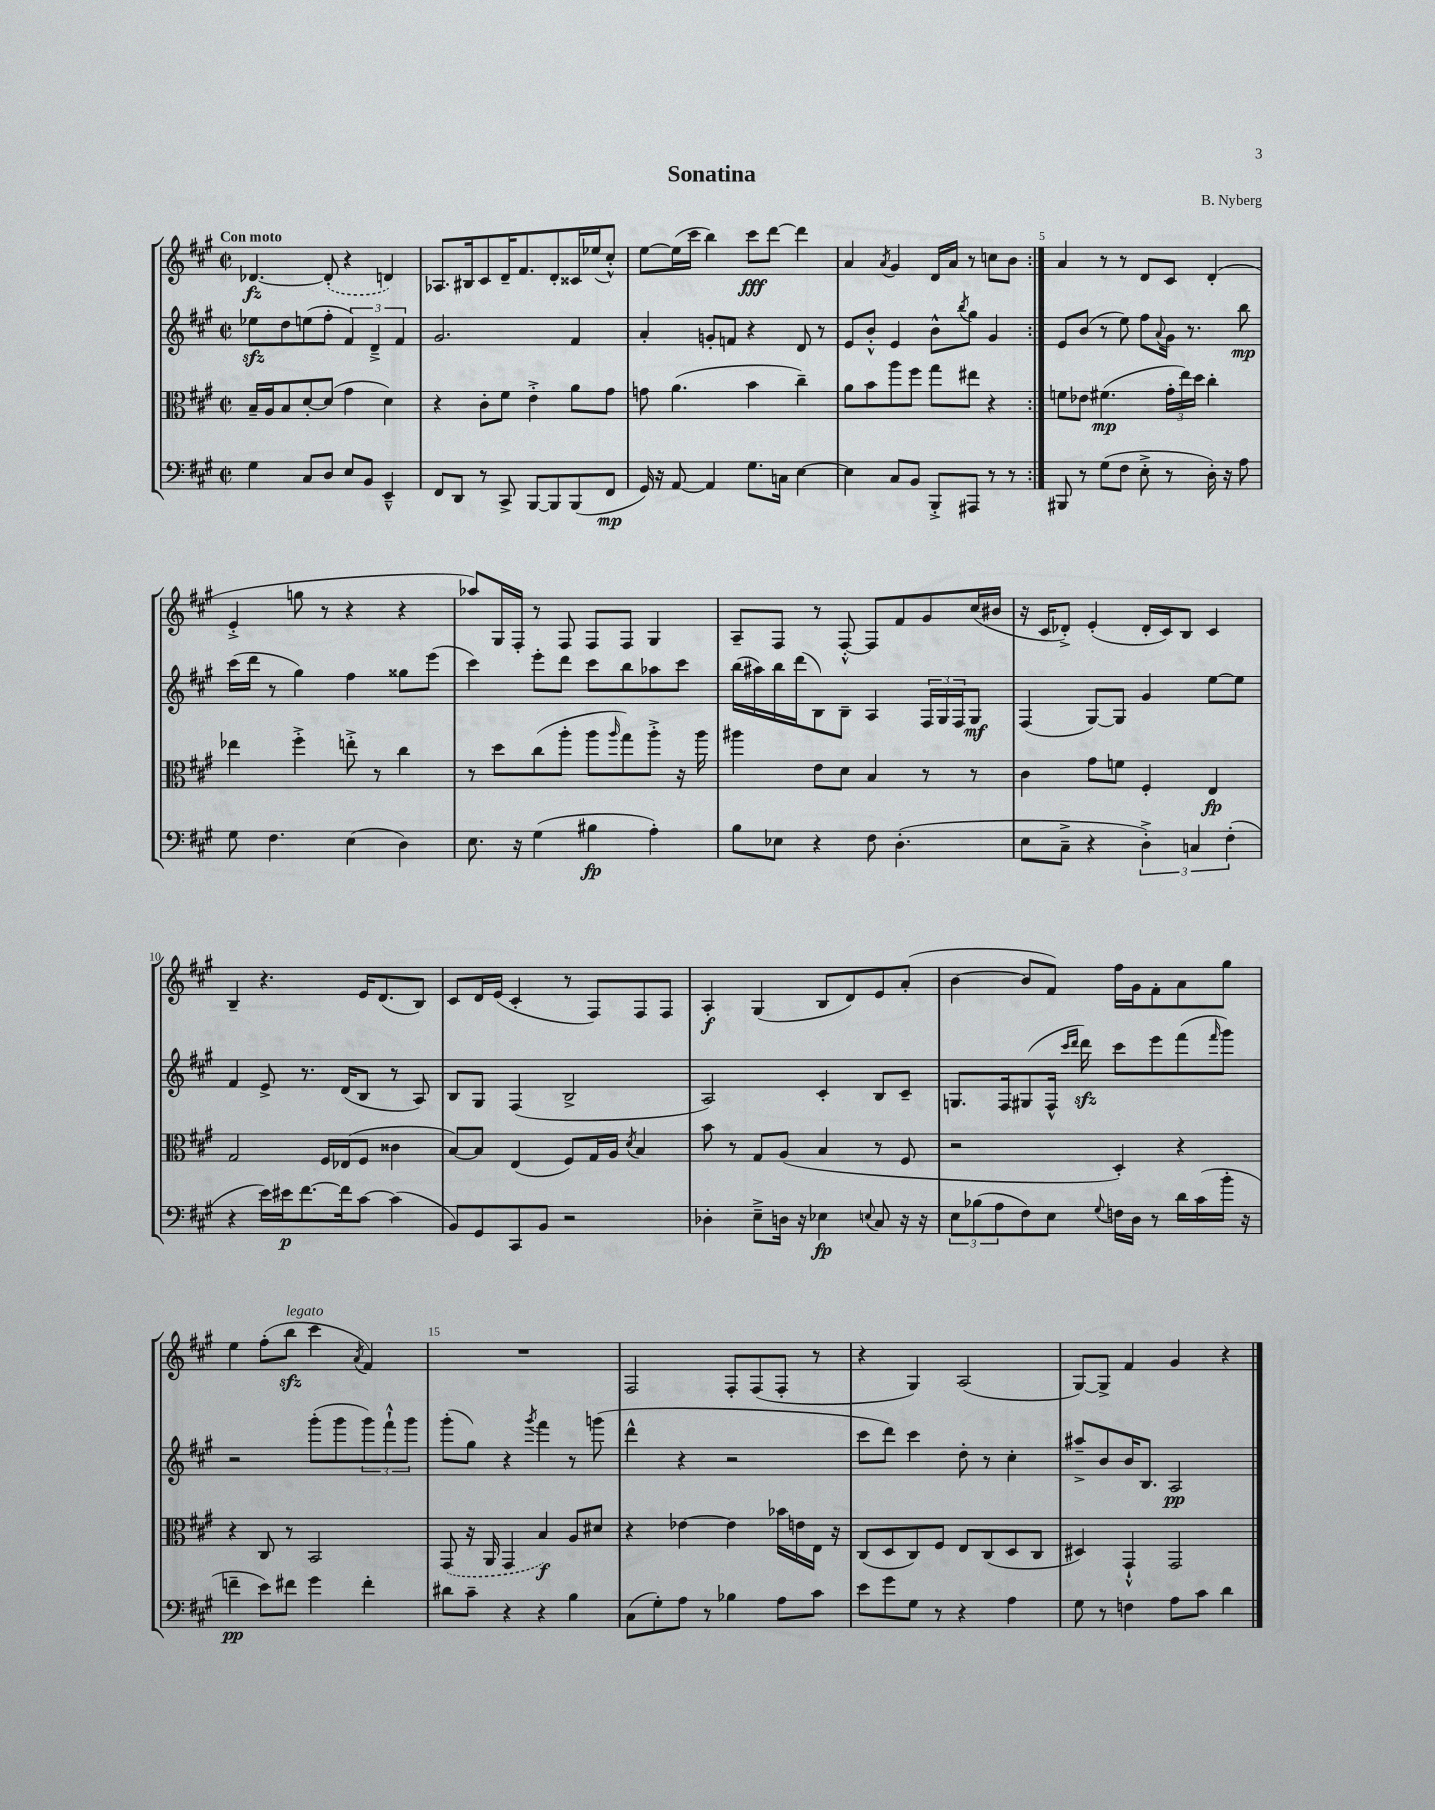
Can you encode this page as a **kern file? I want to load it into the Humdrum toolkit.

**kern	**dynam	**kern	**dynam	**kern	**dynam	**kern	**dynam
*part4	*part4	*part3	*part3	*part2	*part2	*part1	*part1
*staff4	*staff4	*staff3	*staff3	*staff2	*staff2	*staff1	*staff1
*clefF4	*	*clefC3	*	*clefG2	*	*clefG2	*
*k[f#c#g#]	*	*k[f#c#g#]	*	*k[f#c#g#]	*	*k[f#c#g#]	*
*M2/2	*	*M2/2	*	*M2/2	*	*M2/2	*
*met(c|)	*	*met(c|)	*	*met(c|)	*	*met(c|)	*
=1	=1	=1	=1	=1	=1	=1	=1
!	!	!	!	!	!	!LO:TX:a:B:t=Con moto	!
4G#\	.	16B~/LL	.	8ee-Xzz\L	.	[4.d-X/	fz
.	.	16A/J	.	.	.	.	.
.	.	8B/	.	8dd\	.	.	.
8C#/L	.	[8d'/	.	(8een\	.	.	.
8D/J	.	(8d/J]	.	8ff#'\J	.	(8d-'/]	.
8E/L	.	4g#\	.	6f#/)	.	4r	.
8BB/J	.	.	.	.	.	.	.
.	.	.	.	6d~^/	.	.	.
4EE~^^/	.	4d\)	.	.	.	4dn/)	.
.	.	.	.	6f#/	.	.	.
=2	=2	=2	=2	=2	=2	=2	=2
8FF#/L	.	4r	.	2.g#/	.	8.A-X/L	.
8DD/J	.	.	.	.	.	.	.
.	.	.	.	.	.	16B#X/k	.
8r	.	8c#'\L	.	.	.	8c#/	.
8CC#^/	.	8f#\J	.	.	.	16d~/K	.
.	.	.	.	.	.	8.f#/	.
[8BBB/L	.	4e'^\	.	.	.	.	.
8BBB/]	.	.	.	.	.	8d'/	.
(8BBB/	.	8a\L	.	4f#/	.	16c##X/L	.
.	.	.	.	.	.	(16ee-X/J	.
8FF#/J	mp	8g#\J	.	.	.	8cc#'^^/J)	.
=3	=3	=3	=3	=3	=3	=3	=3
16GG#/)	.	8gn\	.	4a'/	.	[8ee\L	.
16r	.	.	.	.	.	.	.
[8AA/	.	(4.a\	.	.	.	(16ee\L]	.
.	.	.	.	.	.	16ccc#\JJ	.
4AA/]	.	.	.	8gn'/L	.	4bb\)	.
.	.	.	.	8fn/J	.	.	.
8.G#\L	.	4b\	.	4r	.	8ccc#\L	fff
.	.	.	.	.	.	[8ddd\J	.
16Cn\Jk	.	.	.	.	.	.	.
[4E\	.	4cc#~\)	.	8d/	.	4ddd\]	.
.	.	.	.	8r	.	.	.
=4	=4	=4	=4	=4	=4	=4	=4
4E\]	.	8a\L	.	8e/L	.	4a/	.
.	.	8b\	.	8b'^^/J	.	.	.
.	.	.	.	.	.	8qa/	.
8C#/L	.	8aa\	.	4e/	.	4g#/	.
8BB/J	.	8ff#\J	.	.	.	.	.
8BBB'^/L	.	8gg#\L	.	8b^^\L	.	16d/LL	.
.	.	.	.	.	.	16a/JJ	.
.	.	.	.	8qbb/	.	.	.
8AAA#X/J	.	8ee#X\J	.	8gg#\J	.	8r	.
8r	.	4r	.	4g#/	.	8ccn\L	.
8r	.	.	.	.	.	8b\J	.
=5:|!	=5:|!	=5:|!	=5:|!	=5:|!	=5:|!	=5:|!	=5:|!
8BBB#X/	.	8fn\L	.	8e/L	.	4a/	.
8r	.	8e-X\J	.	(8b/J	.	.	.
(8G#\L	.	(4.f#X\	mp	8r	.	8r	.
8F#\J	.	.	.	8ee\)	.	8r	.
8E'^\	.	.	.	8ff#\L	.	8d/L	.
.	.	.	.	8qqa/	.	.	.
8r	.	24g#'\LL	.	16g#\Jk	.	8c#/J	.
.	.	24ee\)	.	.	.	.	.
.	.	.	.	8.r	.	.	.
.	.	24dd\JJ	.	.	.	.	.
16D'\)	.	4cc#'\	.	.	.	(4d'/	.
16r	.	.	.	.	.	.	.
8A\	.	.	.	8bb\	mp	.	.
!!LO:LB:g=z
=6	=6	=6	=6	=6	=6	=6	=6
8G#\	.	4ee-X\	.	(16ccc#\LL	.	4e'^/	.
.	.	.	.	16ddd\JJ	.	.	.
4.F#\	.	.	.	8r	.	.	.
.	.	4ff#'^\	.	4gg#\)	.	8ggn\	.
.	.	.	.	.	.	8r	.
(4E\	.	8een'^\	.	4ff#\	.	4r	.
.	.	8r	.	.	.	.	.
4D\)	.	4cc#\	.	8gg##X\L	.	4r	.
.	.	.	.	(8eee\J	.	.	.
=7	=7	=7	=7	=7	=7	=7	=7
8.E\	.	8r	.	4ccc#\)	.	8aa-X/L)	.
.	.	8dd\L	.	.	.	16G#/L	.
16r	.	.	.	.	.	16F#'/JJ	.
(4G#\	.	(8cc#\	.	8eee'\L	.	8r	.
.	.	8aa'\J	.	8ddd\J	.	8F#/	.
4B#X\	fp	8aa\L	.	8ccc#\L	.	8F#/L	.
.	.	16qqaa/	.	.	.	.	.
.	.	8gg#\)	.	8bb\	.	8F#/J	.
4A'\)	.	8aa'^\J	.	8aa-X\	.	4G#/	.
.	.	16r	.	8ccc#\J	.	.	.
.	.	16aa\	.	.	.	.	.
=8	=8	=8	=8	=8	=8	=8	=8
8B\L	.	4aa#X\	.	(16bb\LL	.	8A~/L	.
.	.	.	.	16aa#X\)	.	.	.
8E-X\J	.	.	.	16bb\	.	8F#/J	.
.	.	.	.	(16ddd\J	.	.	.
4r	.	8e\L	.	8B\)	.	8r	.
.	.	8d\J	.	8B~\J	.	[8F#'^^/	.
8F#\	.	4B/	.	4A/	.	8F#/L]	.
(4.D'\	.	.	.	.	.	8f#/	.
.	.	8r	.	24F#/LL	.	8g#/	.
.	.	.	.	24G#/	.	.	.
.	.	.	.	24F#/J	.	.	.
.	.	8r	.	8G#/J	mf	(16cc#/L	.
.	.	.	.	.	.	16b#X/JJ	.
=9	=9	=9	=9	=9	=9	=9	=9
8E\L	.	4c#\	.	(4F#/	.	16r	.
.	.	.	.	.	.	16c#/KL	.
8C#~^\J	.	.	.	.	.	8d-X'^/J)	.
4r	.	8g#\L	.	[8G#/L)	.	(4e'/	.
.	.	8fn\J	.	8G#/J]	.	.	.
6D'^\)	.	4F#'/	.	4g#/	.	16d-'/LL	.
.	.	.	.	.	.	16c#/J)	.
.	.	.	.	.	.	8B/J	.
6Cn/	.	.	.	.	.	.	.
.	.	4E/	fp	[8ee\L	.	4c#/	.
(6F#'\	.	.	.	.	.	.	.
.	.	.	.	8ee\J]	.	.	.
!!LO:LB:g=z
=10	=10	=10	=10	=10	=10	=10	=10
4r	.	2G#/	.	4f#/	.	4B~/	.
16e\LL)	.	.	.	8e^/	.	4.r	.
16e#X\J	p	.	.	.	.	.	.
[8.f#\	.	.	.	8.r	.	.	.
.	.	16F#/LL	.	.	.	.	.
16f#\k]	.	(16E-X/J	.	(16d/KL	.	.	.
[8c#\J	.	8F#/J	.	8B/J	.	16e/KL	.
.	.	.	.	.	.	(8.d/	.
(4c#\]	.	4c##X\	.	8r	.	.	.
.	.	.	.	8A/)	.	8B/J)	.
=11	=11	=11	=11	=11	=11	=11	=11
8BB/L)	.	[8B/L)	.	8B/L	.	8c#/L	.
8GG#/	.	8B/J]	.	8G#/J	.	16d/L	.
.	.	.	.	.	.	(16e/JJ	.
8CC#/	.	(4E/	.	(4F#/	.	4c#'/	.
8BB/J	.	.	.	.	.	.	.
2r	.	8F#/L)	.	2B^/	.	8r	.
.	.	16G#/L	.	.	.	8F#/L)	.
.	.	16A/JJ	.	.	.	.	.
.	.	8qd/	.	.	.	.	.
.	.	4B/	.	.	.	8F#/	.
.	.	.	.	.	.	8F#/J	.
=12	=12	=12	=12	=12	=12	=12	=12
4D-X'\	.	8b\	.	2A/)	.	4A'/	f
.	.	8r	.	.	.	.	.
8E~^\L	.	8G#/L	.	.	.	(4G#/	.
16Dn\Jk	.	(8A/J	.	.	.	.	.
16r	.	.	.	.	.	.	.
4E-X\	fp	4B/	.	4c#'/	.	8B/L	.
.	.	.	.	.	.	8d/)	.
8qqEn/	.	.	.	.	.	.	.
8C#/	.	8r	.	8B/L	.	8e/	.
16r	.	8F#/	.	8c#~/J	.	(8a'/J	.
16r	.	.	.	.	.	.	.
=13	=13	=13	=13	=13	=13	=13	=13
12E\L	.	2r	.	8.Gn/L	.	[4b\	.
(12B-X\	.	.	.	.	.	.	.
12A\	.	.	.	.	.	.	.
.	.	.	.	16F#/k	.	.	.
8F#\)	.	.	.	(8G#X/	.	8b/L]	.
8E\J	.	.	.	16F#^^/Jk	.	8f#/J)	.
.	.	.	.	16qqccc#/LL	.	.	.
.	.	.	.	16qqddd/JJ	.	.	.
.	.	.	.	16dddzz\)	.	.	.
8qqG#/	.	.	.	.	.	.	.
16Fn\LL	.	4D'/)	.	8ccc#\L	.	16ff#\LL	.
16D\JJ	.	.	.	.	.	16g#\J	.
8r	.	.	.	8eee\	.	8f#'\	.
16d\LL	.	4r	.	(8fff#\	.	8a\	.
(16c#\	.	.	.	.	.	.	.
.	.	.	.	16qqfff#/	.	.	.
16b'\JJ	.	.	.	8ggg#\J)	.	8gg#\J	.
16r	.	.	.	.	.	.	.
!!LO:LB:g=z
=14	=14	=14	=14	=14	=14	=14	=14
4fn~\	pp	4r	.	2r	.	4ee\	.
8e\L)	.	8C#/	.	.	.	(8ff#'\L	.
!	!	!	!	!	!	!LO:TX:a:i:t=legato	!
8f#X\J	.	8r	.	.	.	8bbzz\J	.
4g#\	.	2BB/	.	(8ggg#'\L	.	4ccc#\	.
.	.	.	.	8ggg#\	.	.	.
.	.	.	.	.	.	8qa/	.
4f#'\	.	.	.	12ggg#\)	.	4f#/)	.
.	.	.	.	12fff#`^^\	.	.	.
.	.	.	.	12ggg#\J	.	.	.
=15	=15	=15	=15	=15	=15	=15	=15
8d#X\L	.	(8GG#/	.	(8ggg#'\L	.	1r	.
8c#~\J	.	16r	.	8gg#\J)	.	.	.
.	.	16AA/	.	.	.	.	.
4r	.	4GG#/	.	4r	.	.	.
.	.	.	.	8qggg#/	.	.	.
4r	.	4B/)	f	4fff#\	.	.	.
4B\	.	8A/L	.	8r	.	.	.
.	.	8d#X/J	.	(8gggn\	.	.	.
=16	=16	=16	=16	=16	=16	=16	=16
(8C#\L	.	4r	.	4ddd^^\	.	2F#/	.
8G#'\)	.	.	.	.	.	.	.
8A\J	.	[4e-X\	.	4r	.	.	.
8r	.	.	.	.	.	.	.
4B-X\	.	4e-\]	.	2r	.	8F#'/L	.
.	.	.	.	.	.	(8F#/	.
8A\L	.	16b-X\LL	.	.	.	8F#'/J	.
.	.	16en\	.	.	.	.	.
8c#\J	.	16E\JJ	.	.	.	8r	.
.	.	16r	.	.	.	.	.
=17	=17	=17	=17	=17	=17	=17	=17
8e\L	.	(8C#/L	.	8ccc#\L	.	4r	.
8g#\	.	8D/	.	8ddd\J)	.	.	.
8G#\J	.	8C#/)	.	4ccc#\	.	4G#/)	.
8r	.	8F#/J	.	.	.	.	.
4r	.	8E/L	.	8dd'\	.	(2A/	.
.	.	(8C#/	.	8r	.	.	.
4A\	.	8D/	.	4cc#'\	.	.	.
.	.	8C#/J	.	.	.	.	.
=18	=18	=18	=18	=18	=18	=18	=18
8G#\	.	4D#X/)	.	8aa#X~^/L	.	[8G#/L)	.
8r	.	.	.	8b/	.	8G#^/J]	.
4Fn\	.	4GG#`^^/	.	16b/K	.	4f#/	.
.	.	.	.	8.B/J	.	.	.
8A\L	.	2GG#/	.	2A/	pp	4g#/	.
8c#\J	.	.	.	.	.	.	.
4d\	.	.	.	.	.	4r	.
==	==	==	==	==	==	==	==
*-	*-	*-	*-	*-	*-	*-	*-
